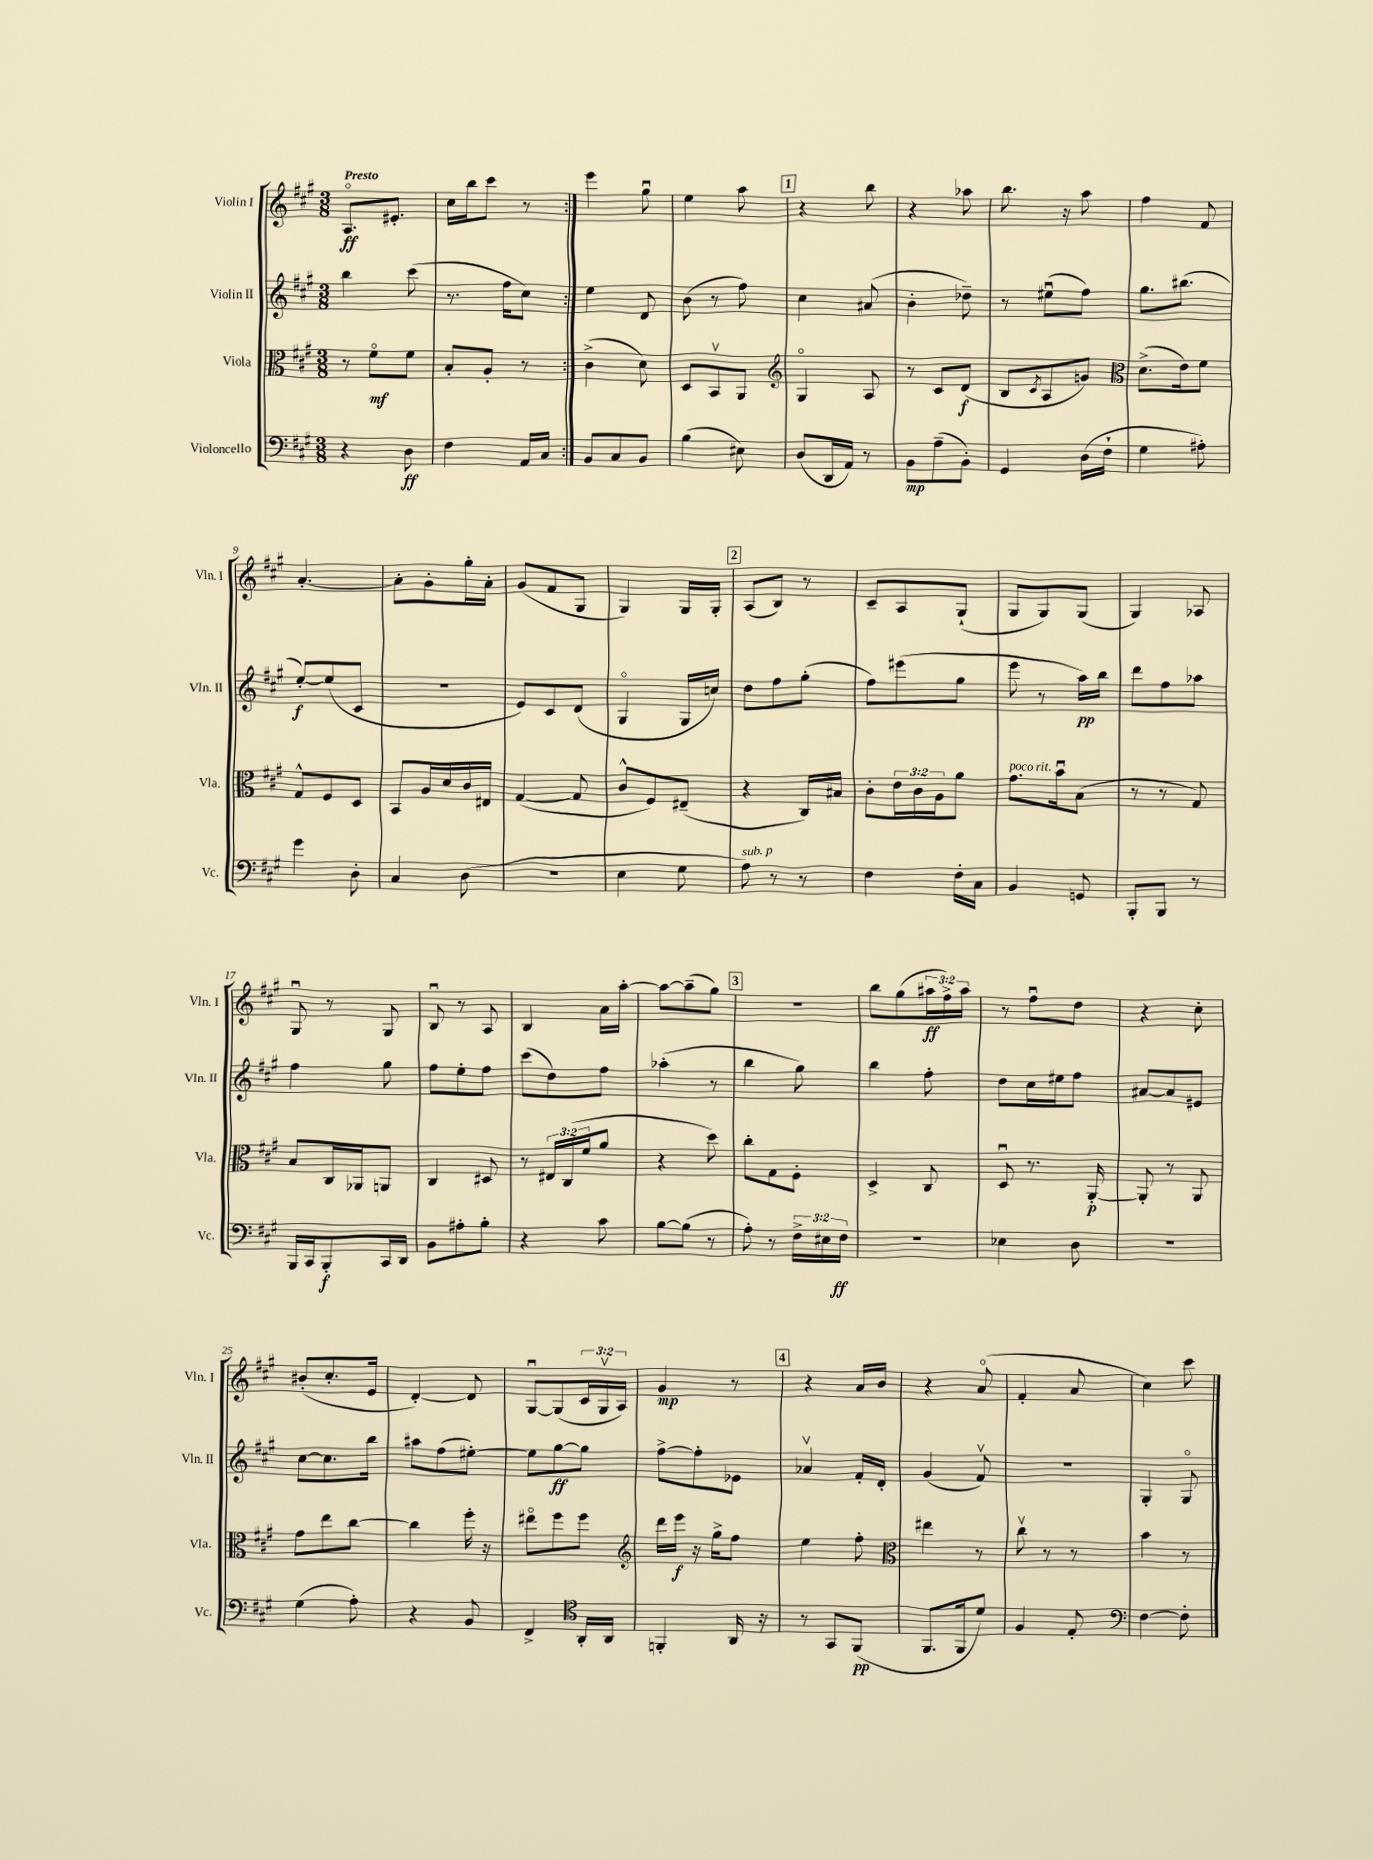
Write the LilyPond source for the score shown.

<<
\new StaffGroup <<
\new Staff = "s0" \with { instrumentName = "Violin I" shortInstrumentName = "Vln. I" } {
    \clef treble \key a \major \numericTimeSignature \time 3/8 \override Staff.TupletNumber.text = #tuplet-number::calc-fraction-text \tempo "Presto"
    \repeat volta 2 { a8.\flageolet\ff eis'8.-. |
    cis''16 b''16 cis'''8 r8 | }
    e'''4 gis''8\downbow |
    e''4 a''8 |
    \mark \markup { \box "1" } r4 b''8 |
    r4 aes''8 |
    b''8. r16 a''8 |
    fis''4 fis'8 |
    a'4.~-. |
    a'8-. gis'8-. gis''16-. a'16-. |
    gis'8( fis'8 gis8 |
    gis4) gis16 gis16-. |
    \mark \markup { \box "2" } a8( b8) r8 |
    cis'8-- a8 gis8-!( |
    gis8 gis8) gis8( |
    gis4) aes8 |
    gis8\downbow r8 gis8 |
    b8\downbow r8 a8 |
    b4 a'16 a''16~-. |
    a''8~ a''8--( gis''8) |
    \mark \markup { \box "3" } R4. |
    b''8 gis''8( \tuplet 3/2 { ais''16\ff fis''16->) ais''16 } |
    r8 fis''8\downbow d''8 |
    r4 cis''8-. |
    bis'8-.( cis''8.-. e'16 |
    d'4~-.) d'8 |
    gis8~\downbow gis8( \tuplet 3/2 { cis'16 gis16\upbow a16) } |
    gis'4\mp r8 |
    \mark \markup { \box "4" } r4 a'16 b'16 |
    r4 a'8\flageolet( |
    fis'4-. a'8 |
    cis''4) cis'''8 \bar "|." |
}
\new Staff = "s1" \with { instrumentName = "Violin II" shortInstrumentName = "Vln. II" } {
    \clef treble \key a \major \numericTimeSignature \time 3/8
    \repeat volta 2 { b''4 cis'''8( |
    r8. fis''16 cis''8) | }
    e''4 d'8 |
    b'8( r8 fis''8) |
    \mark \markup { \box "1" } cis''4 ais'8( |
    b'4-. des''8--) |
    r8 eis''8\downbow( fis''8) |
    gis''8. bis''8.( |
    e''8~-.\f) e''8( cis'8 |
    R4. |
    e'8) cis'8 d'8( |
    gis4\flageolet gis16 c''16) |
    \mark \markup { \box "2" } d''8 fis''8 gis''8-.( |
    fis''8) eis'''8( gis''8 |
    e'''8 r8 a''16\pp) b''16 |
    d'''8 fis''8 aes''8 |
    fis''4 gis''8 |
    fis''8 e''8-. fis''8 |
    cis'''8( d''8) fis''8 |
    aes''4-.( r8 |
    \mark \markup { \box "3" } b''4 gis''8) |
    b''4 fis''8-. |
    d''8 cis''16 eis''16 fis''8 |
    ais'8~ ais'8 eis'8 |
    cis''8~ cis''8. b''16 |
    ais''8 fis''8( eis''8~-.) |
    eis''8 gis''8~\ff gis''8 |
    fis''8~-> fis''8-. ees'8 |
    \mark \markup { \box "4" } aes'4\upbow fis'16-. d'16-. |
    gis'4( fis'8\upbow) |
    R4. |
    gis4-. gis8\flageolet \bar "|." |
}
\new Staff = "s2" \with { instrumentName = "Viola" shortInstrumentName = "Vla." } {
    \clef alto \key a \major \numericTimeSignature \time 3/8 \override Staff.TupletNumber.text = #tuplet-number::calc-fraction-text
    \repeat volta 2 { r8 fis'8\flageolet\mf fis'8 |
    b8-. a8-. r8 | }
    cis'4->( d'8) |
    d8 b,8\upbow a,8 |
    \mark \markup { \box "1" } \clef treble gis4\flageolet a8 |
    r8 cis'8 d'8\f( |
    b8 \acciaccatura { cis'8 } a8 g'8) |
    \clef alto d'8.->( e'16) fis'8 |
    gis8-^ fis8 d8 |
    b,8 a16 d'16 cis'16 eis16 |
    gis4~( gis8 |
    cis'8-^ fis8) eis8--( |
    \mark \markup { \box "2" } r4 cis16) bis16 |
    cis'8-. \tuplet 3/2 { e'16 cis'16 a16 } a'8 |
    gis'8.^\markup { \italic "poco rit." } b'16\downbow b8( |
    r8 r8 gis8) |
    b8 cis16 aes,16 a,8 |
    cis4 dis8 |
    r8 \tuplet 3/2 { eis16 cis16( fis'16 } a'8 |
    r4 d''8) |
    \mark \markup { \box "3" } cis''8-. gis8 fis8-. |
    d4-> cis8 |
    d8\downbow r8. a,16~-.\p |
    a,8-. r8 a,8 |
    gis'8 e''8 cis''8~ |
    cis''4 fis''16-. r16 |
    eis''8\flageolet fis''8 fis''8 |
    \clef treble d'''16 e'''16\f r16 gis''16-> fis''8 |
    \mark \markup { \box "4" } e''4 fis''8-. |
    \clef alto eis''4 r8 |
    cis''8\upbow r8 r8 |
    b'4 r8 \bar "|." |
}
\new Staff = "s3" \with { instrumentName = "Violoncello" shortInstrumentName = "Vc." } {
    \clef bass \key a \major \numericTimeSignature \time 3/8 \override Staff.TupletNumber.text = #tuplet-number::calc-fraction-text
    \repeat volta 2 { r4 d8\ff |
    fis4 a,16 cis16 | }
    b,8 cis8 b,8 |
    b4( eis8) |
    \mark \markup { \box "1" } d8( d,16 a,16) r8 |
    b,8\mp a8--( b,8-.) |
    gis,4 d16( fis16-! |
    gis4 ais8-.) |
    gis'4 d8-. |
    cis4 d8( |
    R4. |
    e4 gis8 |
    \mark \markup { \box "2" } a8^\markup { \italic "sub. p" }) r8 r8 |
    fis4 fis16-. cis16 |
    b,4 g,8 |
    b,,8-. b,,8 r8 |
    b,,16 cis,16 b,,8-.\f cis,16 d,16 |
    b,8 ais8-. b8-. |
    r4 cis'8 |
    b8~ b8( r8 |
    \mark \markup { \box "3" } a8-.) r8 \tuplet 3/2 { fis16-> eis16 fis16\ff } |
    R4. |
    ees4 d8 |
    R4. |
    gis4( a8-.) |
    r4 b,8 |
    fis,4-> \clef tenor a,16-. a,16 |
    f,4-. a,16 r16 |
    \mark \markup { \box "4" } r8 gis,8 fis,8\pp( |
    fis,8. fis,16 d'8) |
    fis4 e8-. |
    \clef bass fis4~ fis8-. \bar "|." |
}
>>
>>
